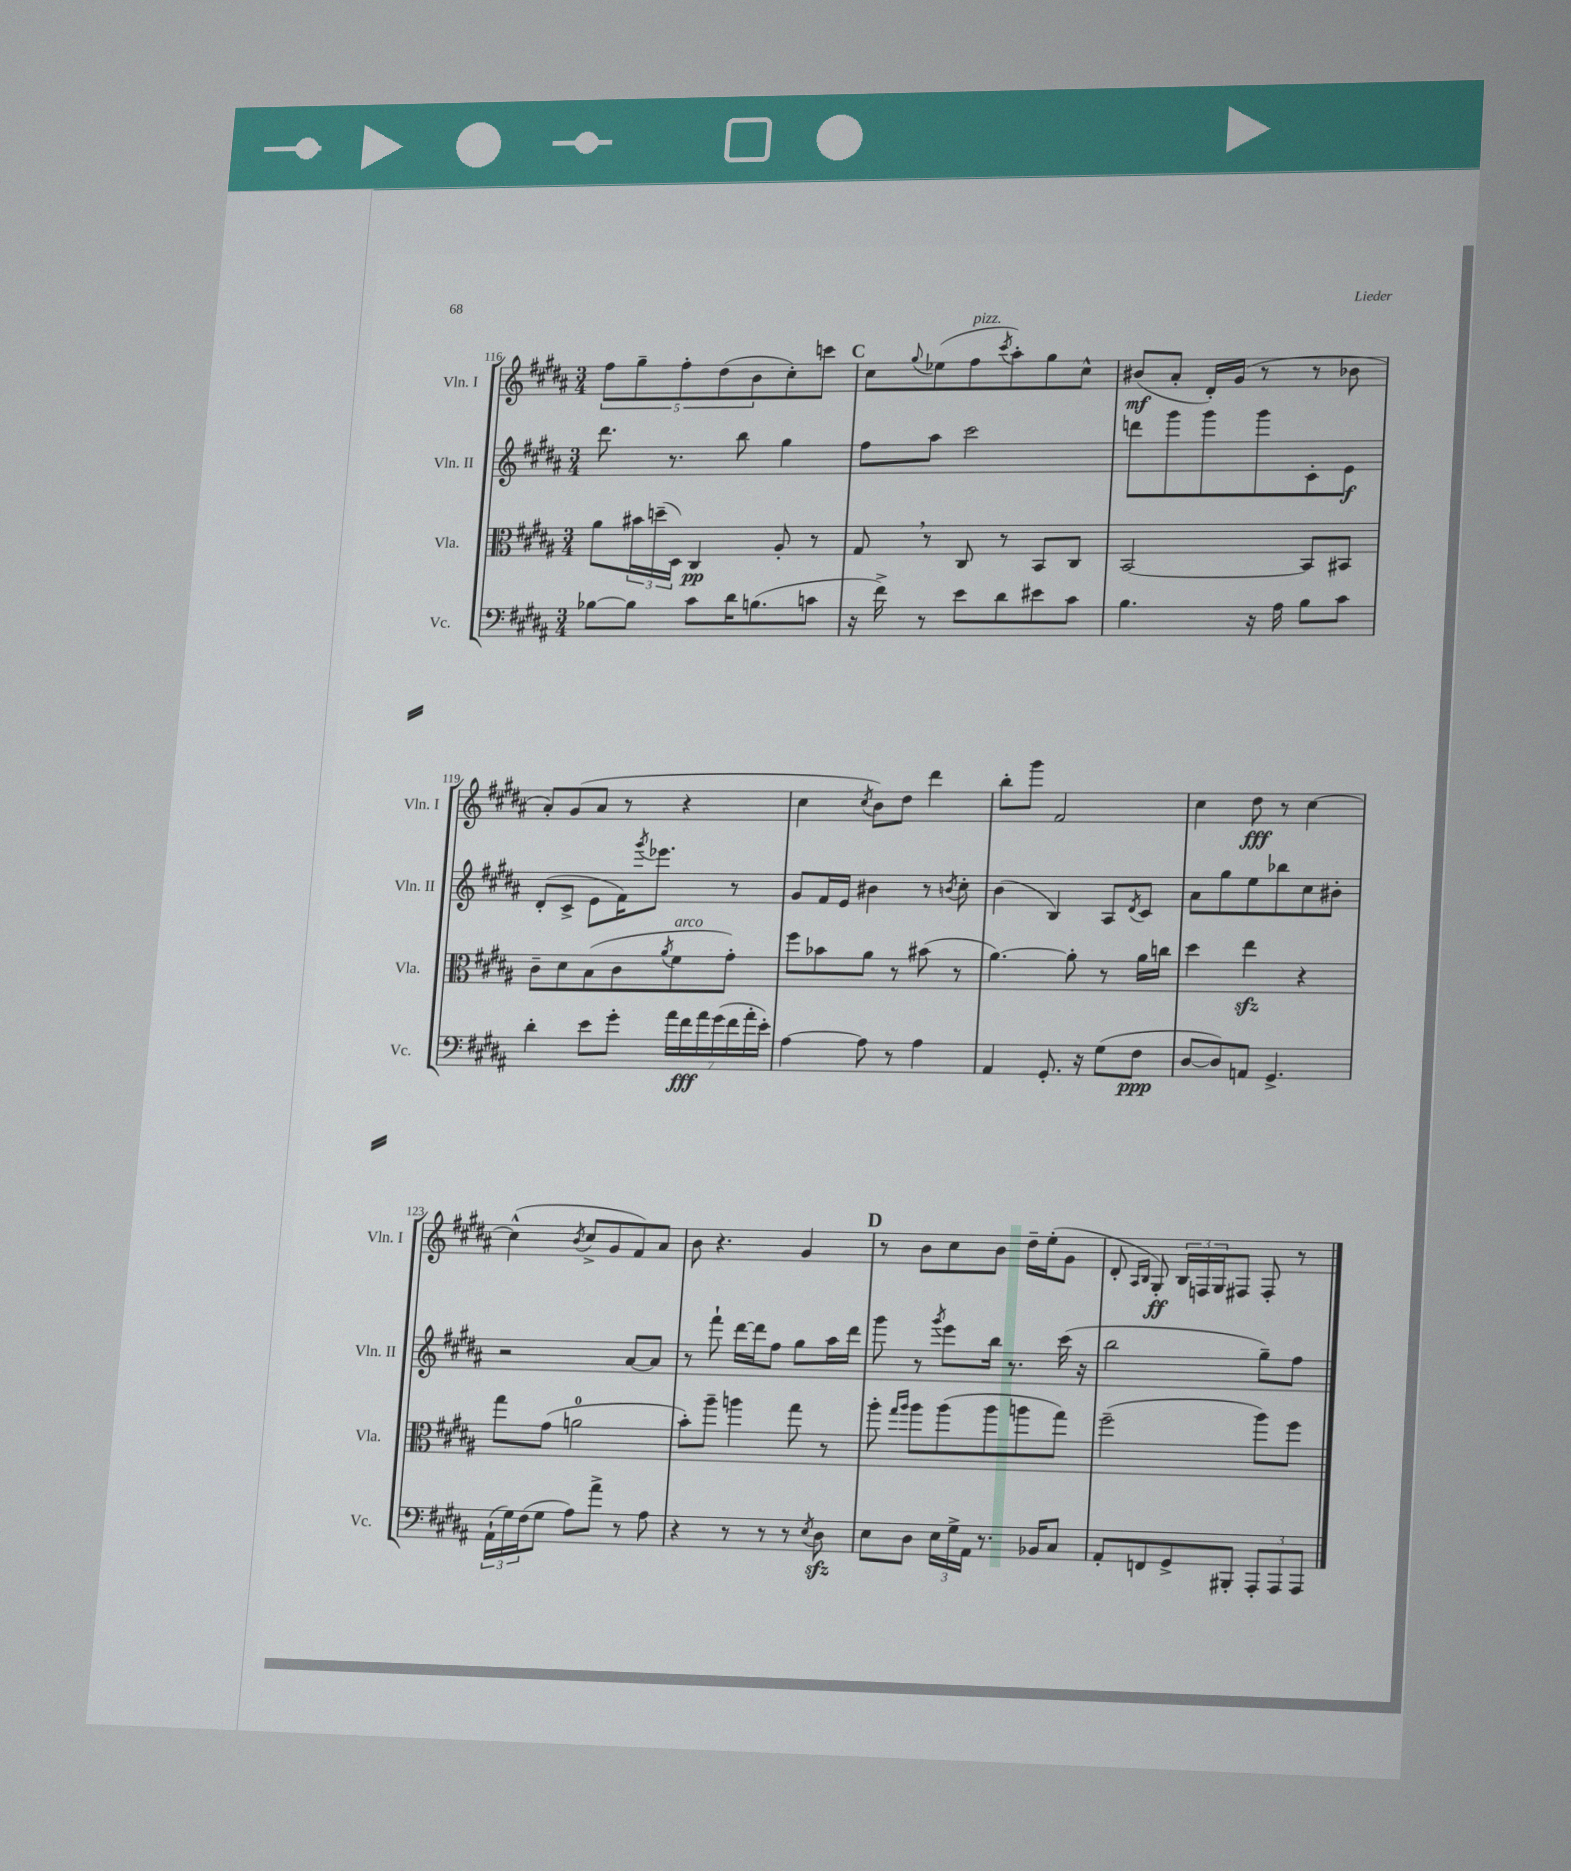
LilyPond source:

<<
\new StaffGroup <<
\new Staff = "s0" \with { instrumentName = "Vln. I" shortInstrumentName = "Vln. I" } {
    \clef treble \key b \major \numericTimeSignature \time 3/4
    \tuplet 5/4 { fis''8 gis''8-- fis''8-. dis''8( b'8 } cis''8-.) c'''8 |
    \mark \markup { \bold "C" } cis''8 \appoggiatura { gis''8 } ees''8( fis''8^\markup { \italic "pizz." } \acciaccatura { cis'''8 } ais''8-.) gis''8 cis''8-^ |
    bis'8\mf( ais'8-. dis'16-.) gis'16( r8 r8 bes'8 |
    ais'8-.) gis'8( ais'8 r8 r4 |
    cis''4 \acciaccatura { cis''8 } b'8) dis''8 dis'''4 |
    b''8-. gis'''8 fis'2 |
    cis''4 dis''8\fff r8 cis''4~ |
    cis''4-^( \acciaccatura { b'8 } cis''8-> gis'8 fis'8) ais'8 |
    b'8 r4. gis'4 |
    \mark \markup { \bold "D" } r8 b'8 cis''8 b'8 dis''16-- e''16-.( gis'8 |
    dis'8-. \grace { ais16 b16 } gis8-.\ff) \tuplet 3/2 { b16 f16 gis16 } fis8 fis8-. r8 \bar "|." |
}
\new Staff = "s1" \with { instrumentName = "Vln. II" shortInstrumentName = "Vln. II" } {
    \clef treble \key b \major \numericTimeSignature \time 3/4
    dis'''8. r8. b''8 gis''4 |
    \mark \markup { \bold "C" } fis''8 ais''8 cis'''2 |
    d'''8 gis'''8 gis'''8 gis'''8 cis'8-. e'8\f |
    dis'8-.( cis'8-> e'8 fis'16) \acciaccatura { gis'''8 } ees'''8. r8 |
    gis'8 fis'16 e'16 bis'4 r8 \acciaccatura { b'8 } cis''8-. |
    b'4( b4) ais8 \acciaccatura { dis'8 } cis'8 |
    ais'8 gis''8 e''8 bes''8 cis''8 bis'8-. |
    r2 ais'8~ ais'8 |
    r8 fis'''8-! dis'''16~ dis'''16 fis''8 gis''8 ais''16 dis'''16 |
    \mark \markup { \bold "D" } gis'''8 r8 \acciaccatura { gis'''8 } e'''8 b''16 r8. cis'''16( r16 |
    b''2 gis''8--) fis''8 \bar "|." |
}
\new Staff = "s2" \with { instrumentName = "Vla." shortInstrumentName = "Vla." } {
    \clef alto \key b \major \numericTimeSignature \time 3/4
    ais'8 \tuplet 3/2 { bis'16 d''16--( dis16) } cis4\pp ais8-. r8 |
    \mark \markup { \bold "C" } gis8 \breathe r8 cis8 r8 b,8 cis8 |
    b,2~ b,8 bis,8 |
    cis'8-- dis'8 b8( cis'8 \acciaccatura { ais'8 } fis'8^\markup { \italic "arco" } gis'8-.) |
    fis''8 bes'8 ais'8 r8 bis'8( r8 |
    ais'4.~) ais'8-. r8 ais'16 c''16 |
    dis''4 e''4\sfz r4 |
    gis''8 gis'8( a'2-0 |
    b'8-.) ais''8-- a''4 gis''8 r8 |
    \mark \markup { \bold "D" } ais''8-. \grace { gis''16 ais''16 } ais''8 ais''8( ais''8 a''8 gis''8) |
    fis''2--( ais''8) fis''8 \bar "|." |
}
\new Staff = "s3" \with { instrumentName = "Vc." shortInstrumentName = "Vc." } {
    \clef bass \key b \major \numericTimeSignature \time 3/4
    bes8~ bes8 cis'8 dis'16 b8.( c'8 |
    \mark \markup { \bold "C" } r16 fis'16->) r8 e'8 dis'8 eis'8 cis'8 |
    b4. r16 ais16 b8 cis'8 |
    dis'4-. e'8 gis'8-. \tuplet 7/4 { ais'16 fis'16\fff ais'16 gis'16( fis'16 ais'16-. e'16-.) } |
    ais4~ ais8 r8 ais4 |
    ais,4 gis,8.-. r16 gis8( fis8\ppp |
    dis8~ dis8) a,8 gis,4.-> |
    \tuplet 3/2 { ais,16-!( gis16) fis16( } gis8 ais8) ais'8-> r8 ais8 |
    r4 r8 r8 r8 \acciaccatura { e8 } dis8\sfz |
    \mark \markup { \bold "D" } e8 dis8 \tuplet 3/2 { e16 gis16-> ais,16 } r8. bes,16 cis8 |
    ais,8-. f,8 gis,8-> bis,,8-. \tuplet 3/2 { ais,,8-. ais,,8 ais,,8 } \bar "|." |
}
>>
>>
\layout { \context { \Score currentBarNumber = #116 } }
